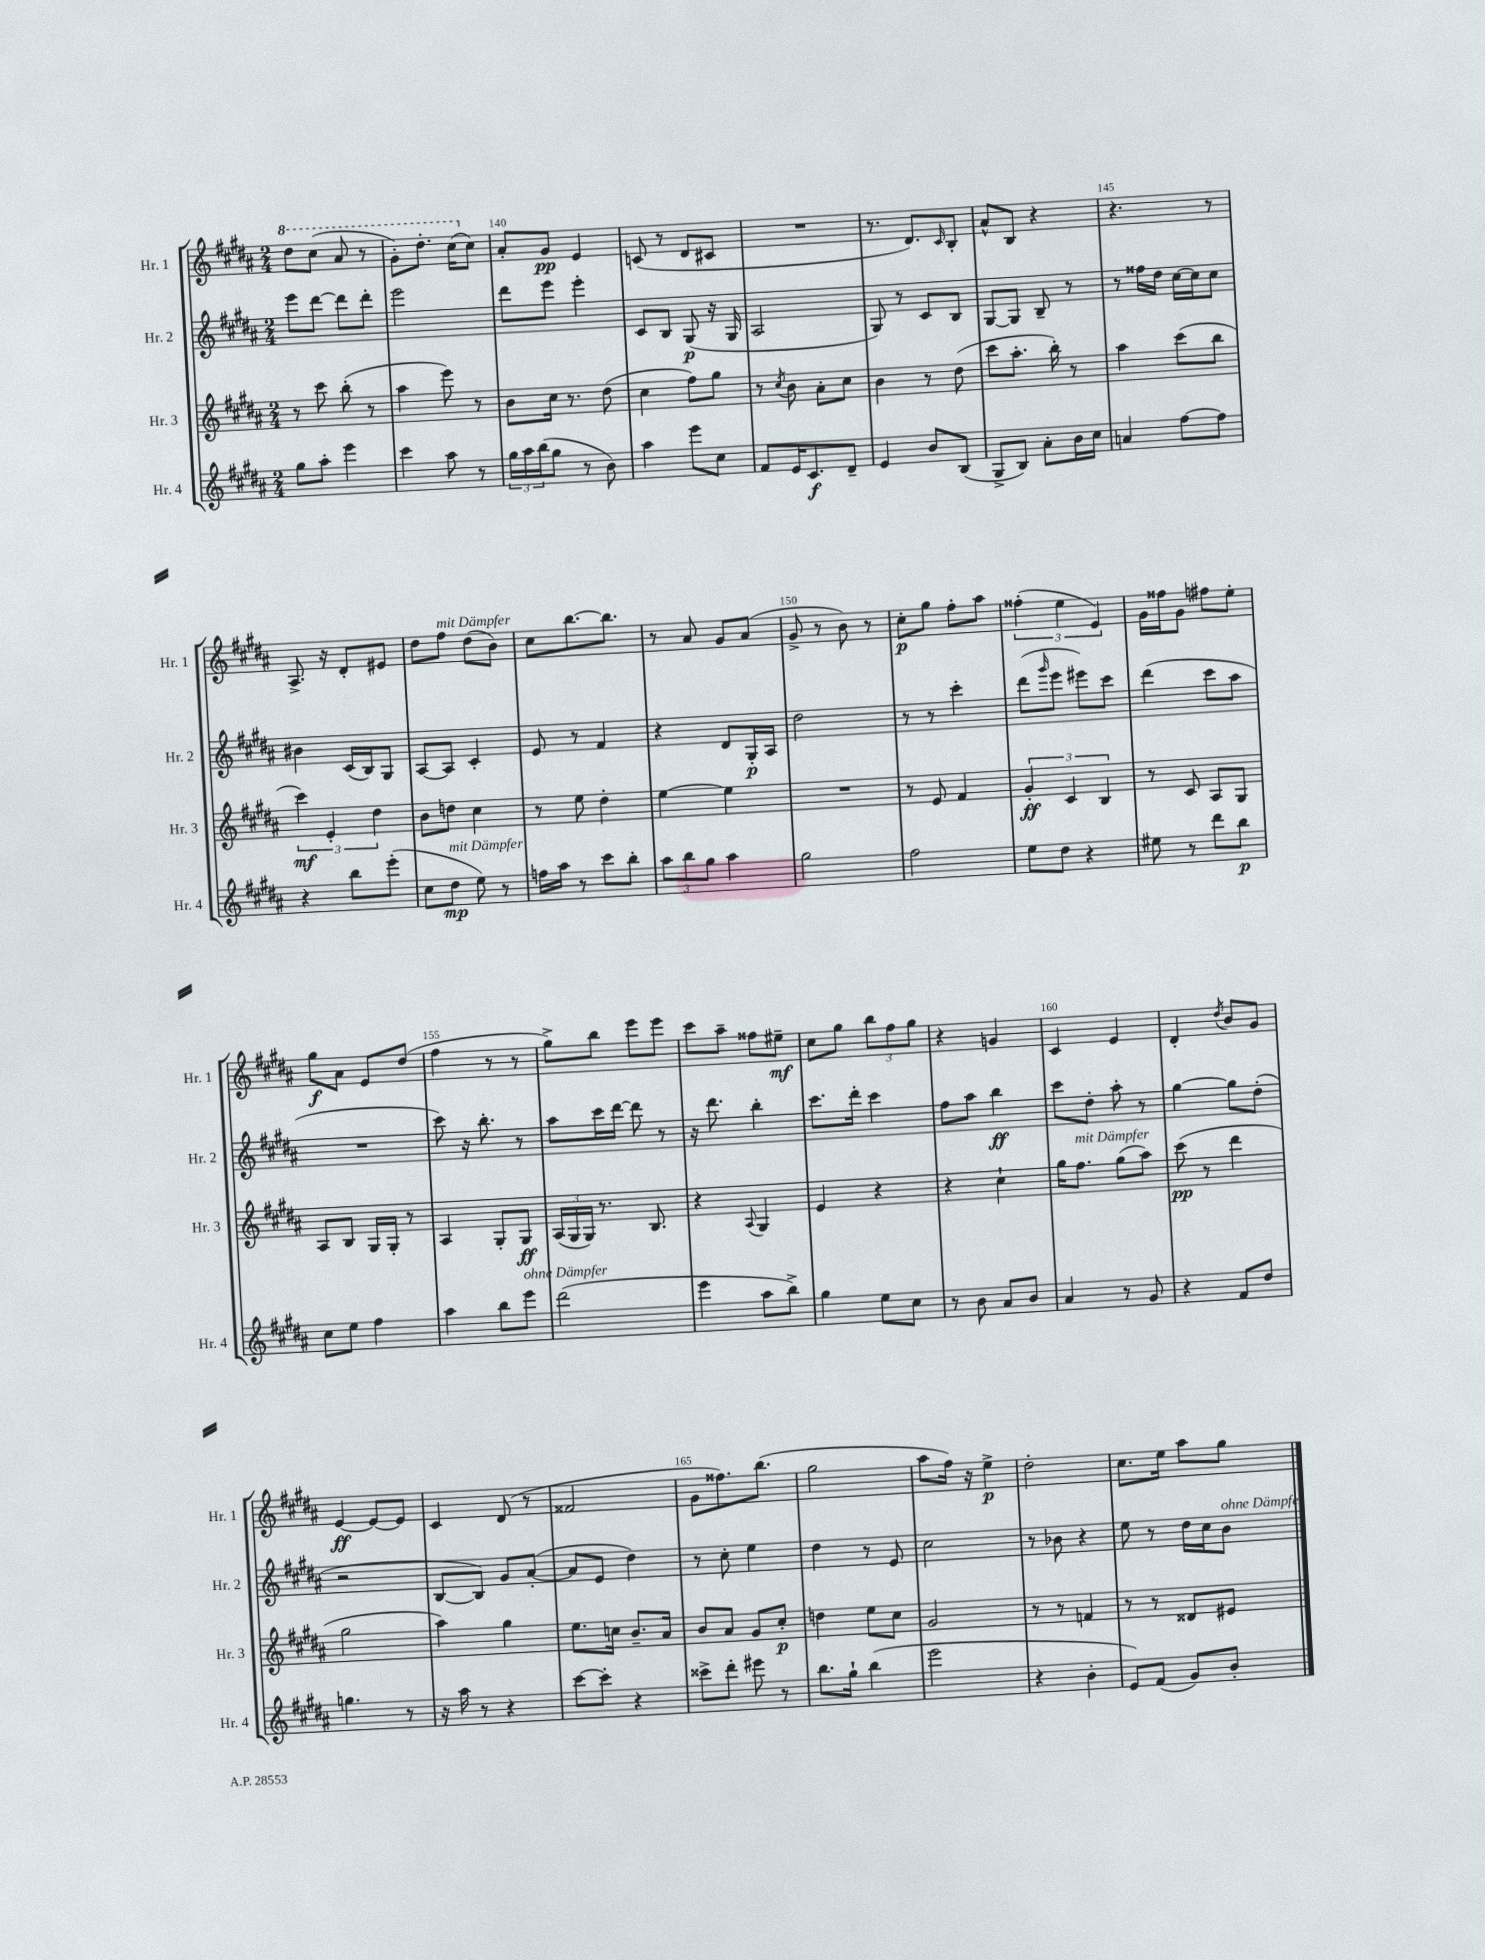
<<
\new StaffGroup <<
\new Staff = "s0" \with { instrumentName = "Hr. 1" shortInstrumentName = "Hr. 1" } {
    \clef treble \key b \major \numericTimeSignature \time 2/4
    \ottava #1 dis'''8 cis'''8( ais''8 r8 |
    gis''8-.) dis'''8.-. cis'''16( \ottava #0 cis''8) |
    ais'8-. gis'8\pp e'4 |
    c'8( r8 dis'8 cis'8 |
    R2 |
    r8. dis'8.) \grace { cis'16 } b8-. |
    ais'8-^ b8 r4 |
    r4. r8 |
    ais8.-> r16 dis'8-. eis'8 |
    dis''8 fis''8^\markup { \italic "mit Dämpfer" } dis''8( b'8) |
    cis''8 b''8.~ b''8. |
    r8 ais'8 gis'8 ais'8( |
    gis'8-> r8 b'8) r8 |
    cis''8-.\p gis''8 fis''8-. ais''8 |
    \tuplet 3/2 { fisis''4-.( e''4 e'4) } |
    gis'16 fisis''16 gis'8 fis''8 e''8-. |
    gis''8\f ais'8 e'8 dis''8( |
    fis''4 r8 r8 |
    gis''8->) b''8 e'''8 e'''8 |
    cis'''8 ais''8-- fisis''8 eis''8--\mf |
    cis''8 gis''8 \tuplet 3/2 { b''8 fis''8 gis''8 } |
    r4 g'4 |
    cis'4 e'4 |
    dis'4-. \acciaccatura { dis''8 } b'8 gis'8 |
    e'4~\ff e'8~ e'8 |
    cis'4 dis'8( r8 |
    fisis'2 |
    gis'8 fisis''8.) b''8.( |
    gis''2 |
    ais''8 fis''16) r16 e''4->\p |
    dis''2-. |
    cis''8. e''16 ais''8 gis''8 \bar "|." |
}
\new Staff = "s1" \with { instrumentName = "Hr. 2" shortInstrumentName = "Hr. 2" } {
    \clef treble \key b \major \numericTimeSignature \time 2/4
    e'''8 dis'''8~ dis'''8 dis'''8-. |
    e'''2 |
    dis'''8 e'''8 e'''4-. |
    cis'8 b8 gis8\p( r16 gis16 |
    ais2 |
    gis8) r8 cis'8 b8 |
    gis8~ gis8 b8-- r8 |
    r8 fisis''16 dis''16 cis''16~ cis''16 cis''8 |
    bis'4 cis'16( b16) gis8 |
    ais8~ ais8 cis'4-. |
    e'8 r8 fis'4 |
    r4 dis'8 gis16-.\p ais16 |
    dis''2 |
    r8 r8 cis'''4-. |
    dis'''8( \grace { gis'''16 } e'''8 eis'''8) cis'''8 |
    dis'''4( cis'''8 ais''8 |
    R2 |
    cis'''8) r16 b''8.-. r8 |
    ais''8 cis'''16 dis'''16~ dis'''8 r8 |
    r16 dis'''8. b''4-. |
    cis'''8. dis'''16-. cis'''4 |
    fis''8 ais''8 b''4\ff |
    cis'''8 dis''8-. ais''8-. r8 |
    gis''4~ gis''8 dis''8-.( |
    r2 |
    b8~ b8) gis'8 ais'8~-.( |
    ais'8 e'8 dis''4) |
    r8 cis''8-. e''4 |
    dis''4 r8 e'8 |
    cis''2 |
    r8 bes'8 r4 |
    e''8 r8 dis''16 cis''16 b'8^\markup { \italic "ohne Dämpfer" } \bar "|." |
}
\new Staff = "s2" \with { instrumentName = "Hr. 3" shortInstrumentName = "Hr. 3" } {
    \clef treble \key b \major \numericTimeSignature \time 2/4
    r8 cis'''8 b''8-.( r8 |
    ais''4 e'''8) r8 |
    b'8 cis''16 r8. dis''8( |
    cis''4 fis''8) gis''8 |
    r8 \acciaccatura { cis''8 } b'8 ais'8-. cis''8 |
    b'4 r8 dis''8( |
    cis'''8 ais''8.-. b''16-.) r8 |
    ais''4 cis'''8( b''8 |
    \tuplet 3/2 { cis'''4\mf) e'4-. dis''4 } |
    b'8 d''8 cis''4 |
    r8 e''8 dis''4-. |
    e''4~ e''4 |
    R2 |
    r8 e'8 fis'4 |
    \tuplet 3/2 { gis'4-.\ff cis'4 b4 } |
    r8 cis'8 ais8 gis8 |
    ais8 b8 gis16 gis16-. r8 |
    ais4 gis8-. gis8\ff |
    \tuplet 3/2 { ais16( gis16 gis16) } r8. b8. |
    r4 \appoggiatura { ais8 } gis4 |
    e'4 r4 |
    r4 cis''4-! |
    gis''16 fis''8.^\markup { \italic "mit Dämpfer" } gis''8( ais''8) |
    cis'''8\pp( r8 dis'''4 |
    gis''2 |
    ais''4) gis''4 |
    e''8. c''16 b'8.-- ais'16 |
    b'8 ais'8 gis'8 cis''8-.\p |
    d''4 e''8 cis''8 |
    gis'2 |
    r8 r8 f'4 |
    r8 r8 disis'8 eis'8 \bar "|." |
}
\new Staff = "s3" \with { instrumentName = "Hr. 4" shortInstrumentName = "Hr. 4" } {
    \clef treble \key b \major \numericTimeSignature \time 2/4
    gis''8 ais''8-. e'''4 |
    cis'''4 ais''8 r8 |
    \tuplet 3/2 { gis''16 ais''16 b''16( } gis''8 r8 b'8) |
    ais''4 e'''8 cis''8 |
    fis'8 e'16 cis'8.\f dis'8-- |
    e'4 b'8 b8( |
    gis8-> b8) ais'8-. b'16 cis''16 |
    a'4 fis''8~ fis''8 |
    r4 b''8 e'''8-.( |
    cis''8 dis''8\mp^\markup { \italic "mit Dämpfer" } e''8) r8 |
    f''16 ais''16 r8 cis'''8 b''8-. |
    \tuplet 3/2 { ais''8 b''8 gis''8 } ais''4 |
    gis''2 |
    fis''2 |
    e''8 dis''8 r4 |
    eis''8 r8 dis'''8 b''8\p |
    cis''8 e''8 fis''4 |
    ais''4 b''8 e'''8^\markup { \italic "ohne Dämpfer" } |
    dis'''2( |
    e'''4 ais''8 b''8->) |
    gis''4 e''8 cis''8 |
    r8 b'8 ais'8 b'8 |
    ais'4 r8 gis'8 |
    r4 fis'8 dis''8 |
    g''4. r8 |
    r16 ais''16 r8 r4 |
    cis'''8~ cis'''8-. r4 |
    cisis'''8-> dis'''8-. eis'''8 r8 |
    b''8. gis''16-! b''4( |
    e'''2 |
    r4 b'4-. |
    e'8) fis'8( gis'8) b'8-. \bar "|." |
}
>>
>>
\layout { \context { \Score currentBarNumber = #138 \override BarNumber.break-visibility = ##(#f #t #t) barNumberVisibility = #(every-nth-bar-number-visible 5) } }
